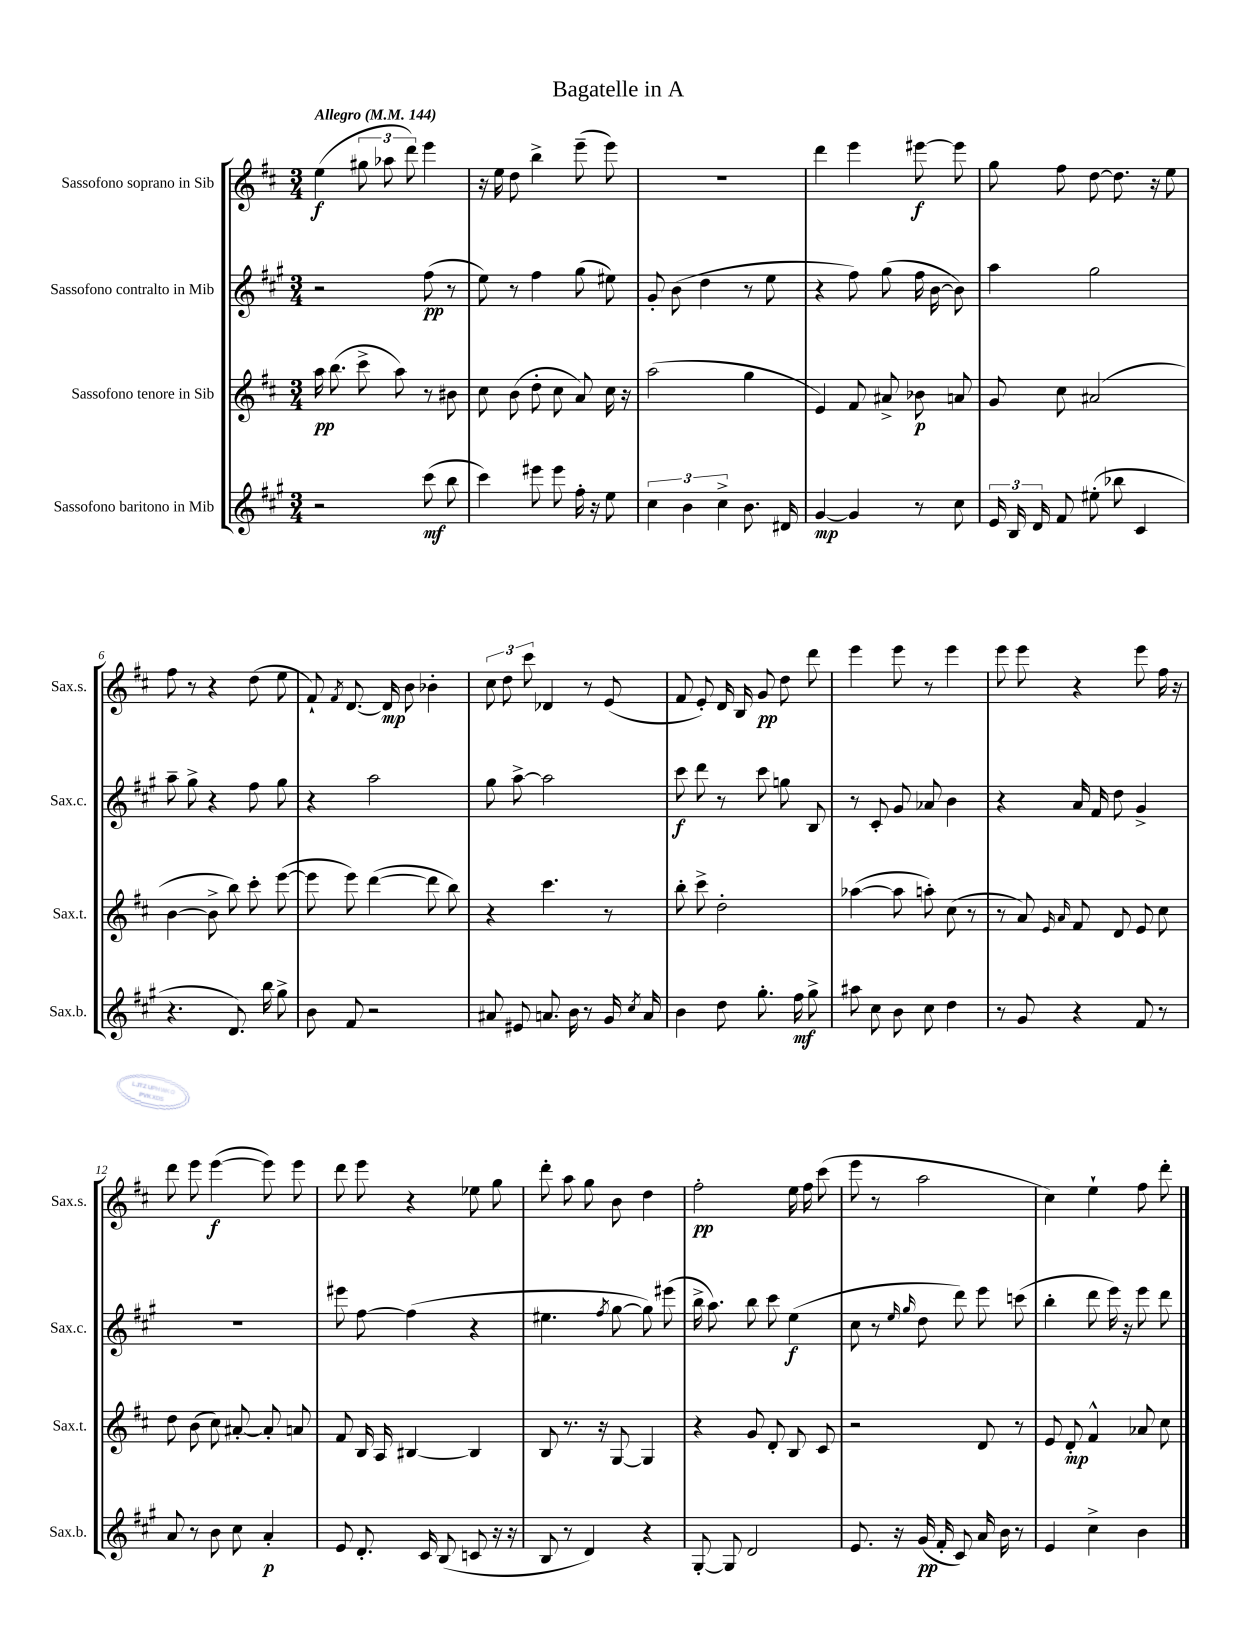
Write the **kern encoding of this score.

**kern	**kern	**kern	**kern
*staff4	*staff3	*staff2	*staff1
*clefG2	*clefG2	*clefG2	*clefG2
*k[f#c#g#]	*k[f#c#]	*k[f#c#g#]	*k[f#c#]
*M3/4	*M3/4	*M3/4	*M3/4
*MM144	*MM144	*MM144	*MM144
2r	16aa	2r	(4ee
.	(8.bb	.	.
.	8ccc#^	.	12gg#
.	.	.	12aa-
.	8aa)	.	.
.	.	.	12ddd)
(8ccc#	8r	(8ff#	4eee
8bb	8b#	8r	.
=	=	=	=
4ccc#)	8cc#	8ee)	16r
.	.	.	16ee
.	(8b	8r	8dd
8eee#	8dd'	4ff#	4bb^
8eee#	8cc#	.	.
16ff#'	8a)	(8gg#	(8eee~
16r	.	.	.
8ee	16cc#	8ee#)	8eee)
.	16r	.	.
=	=	=	=
6cc#	(2aa	8g#'	2.r
.	.	(8b	.
6b	.	.	.
.	.	4dd	.
6cc#^	.	.	.
8.b	4gg	8r	.
.	.	8ee	.
16d#	.	.	.
=	=	=	=
[4g#	4e)	4r	4ddd
4g#]	8f#	8ff#)	4eee
.	8a#^	(8gg#	.
8r	8b-	16ff#	[8eee#
.	.	[16b	.
8cc#	8a	8b])	8eee#]
=	=	=	=
24e	8g	4aa	8gg
24B	.	.	.
24d	.	.	.
8f#	8cc#	.	8ff#
(8ee#'	(2a#	2gg#	[8dd
8bb-	.	.	8.dd]
4c#	.	.	.
.	.	.	16r
.	.	.	8ee
=	=	=	=
4.r	[4b	8aa~	8ff#
.	.	8gg#^	8r
.	8b^]	4r	4r
8.d)	8bb)	.	.
.	8ccc#'	8ff#	(8dd
16bb	.	.	.
8gg#^	([8eee	8gg#	8ee
=	=	=	=
8b	8eee]	4r	8f#`)
.	.	.	8qf#
8f#	8eee)	.	[8.d
2r	([4ddd	2aa	.
.	.	.	16d]
.	.	.	8b
.	8ddd]	.	4b-'
.	8bb)	.	.
=	=	=	=
8a#	4r	8gg#	12cc#
.	.	.	12dd
8e#	.	[8aa^	.
.	.	.	12ccc#
8.a	4.ccc#	2aa]	4d-
16b	.	.	.
8r	.	.	8r
16g#	8r	.	(8e
8qcc#	.	.	.
16a	.	.	.
=	=	=	=
4b	8bb'	8ccc#	8f#
.	8ccc#^	8ddd	8e')
8dd	2dd'	8r	16d
.	.	.	16B
8.gg#'	.	8ccc#	8g
.	.	8gg	8dd
16ff#	.	.	.
8gg#^	.	8B	8ddd
=	=	=	=
8aa#	([4aa-	8r	4eee
8cc#	.	8c#'	.
8b	8aa-]	8g#	8eee
8cc#	8aa')	8a-	8r
4dd	(8cc#	4b	4eee
.	8r	.	.
=	=	=	=
8r	8r	4r	8eee
8g#	8a)	.	8eee
.	16qqe	.	.
.	16qqa	.	.
4r	8f#	16a	4r
.	.	16f#	.
.	8d	8dd	.
8f#	8e	4g#^	8eee
8r	8cc#	.	16ff#
.	.	.	16r
=	=	=	=
8a	8dd	2.r	8ddd
8r	(8b	.	8eee
8b	8cc#)	.	([4eee
8cc#	[8a#'	.	.
4a'	8a#']	.	8eee])
.	8a	.	8eee
=	=	=	=
8e	8f#	8eee#	8ddd
8.d'	16B	[8ff#	8eee
.	16A	.	.
.	[4B#	(4ff#]	4r
16c#	.	.	.
(8B	.	.	.
8c	4B#]	4r	8ee-
16r	.	.	8gg
16r	.	.	.
=	=	=	=
8B	8B	4.ee#	8ddd'
8r	8.r	.	8aa
4d)	.	.	8gg
.	16r	.	.
.	.	8qff#	.
.	[8G	[8gg#	8b
4r	4G]	8gg#])	4dd
.	.	(8eee#	.
=	=	=	=
[8G#'	4r	16bb^	2ff#'
.	.	8.aa)	.
8G#]	.	.	.
2d	8g	8bb	.
.	8d'	8ccc#	.
.	8B	(4ee	16ee
.	.	.	16ff#
.	8c#	.	(8ccc#
=	=	=	=
8.e	2r	8cc#	8eee
.	.	8r	8r
16r	.	.	.
.	.	16qqee	.
.	.	16qqgg#	.
(16g#	.	8dd	2aa
16f#'	.	.	.
8c#)	.	8ddd)	.
16a	8d	8eee	.
16b	.	.	.
8r	8r	(8ccc	.
=	=	=	=
4e	8e	4bb'	4cc#)
.	8d'	.	.
4cc#^	4f#^^	8ddd	4ee`
.	.	16eee)	.
.	.	16r	.
4b	8a-	8eee	8ff#
.	8cc#	8ddd	8ddd'
==	==	==	==
*-	*-	*-	*-
